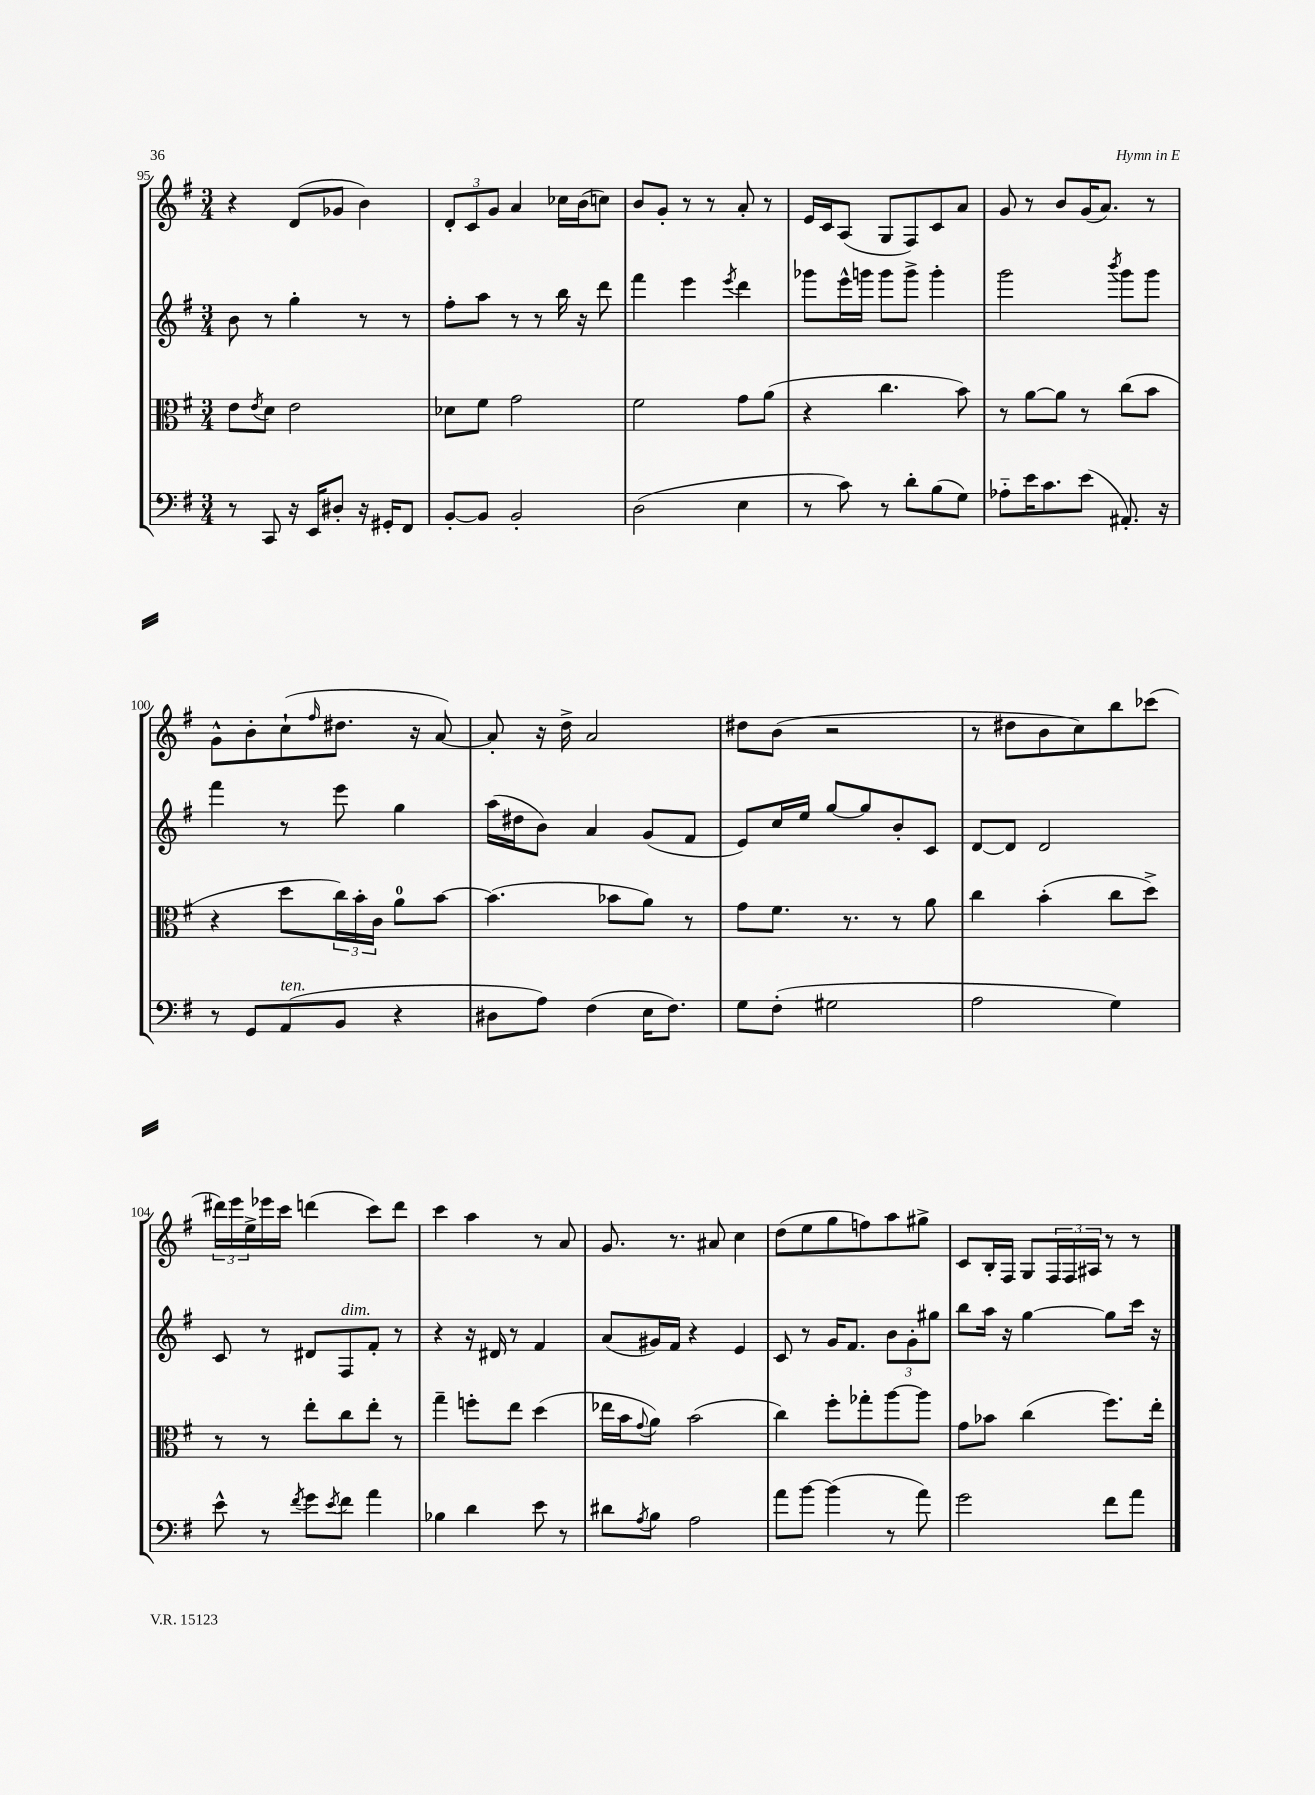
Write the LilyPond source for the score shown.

<<
\new StaffGroup <<
\new Staff = "s0" {
    \clef treble \key g \major \numericTimeSignature \time 3/4
    r4 d'8( ges'8 b'4) |
    \tuplet 3/2 { d'8-. c'8 g'8 } a'4 ces''16 b'16( c''8) |
    b'8 g'8-. r8 r8 a'8-. r8 |
    e'16 c'16 a8( g8 fis8) c'8 a'8 |
    g'8 r8 b'8 g'16( a'8.) r8 |
    g'8-^ b'8-. c''8-!( \grace { fis''16 } dis''8. r16 a'8~) |
    a'8-. r16 d''16-> a'2 |
    dis''8 b'8( r2 |
    r8 dis''8 b'8 c''8) b''8 ces'''8( |
    \tuplet 3/2 { dis'''16) e'''16 e''16-> } ees'''16 c'''16 d'''4( c'''8) d'''8 |
    c'''4 a''4 r8 a'8 |
    g'8. r8. ais'8 c''4 |
    d''8( e''8 g''8 f''8) a''8 gis''8-> |
    c'8 b16-. fis16 g8 \tuplet 3/2 { fis16 fis16 ais16 } r8 r8 \bar "|." |
}
\new Staff = "s1" {
    \clef treble \key g \major \numericTimeSignature \time 3/4
    b'8 r8 g''4-. r8 r8 |
    fis''8-. a''8 r8 r8 b''16 r16 d'''8 |
    fis'''4 e'''4 \acciaccatura { e'''8 } d'''4 |
    ges'''8 e'''16-^ g'''16 g'''8 g'''8-> g'''4-. |
    g'''2 \acciaccatura { b'''8 } g'''8 g'''8 |
    fis'''4 r8 e'''8 g''4 |
    a''16( dis''16 b'8) a'4 g'8( fis'8 |
    e'8) c''16 e''16 g''8~ g''8 b'8-. c'8 |
    d'8~ d'8 d'2 |
    c'8 r8 dis'8 fis8^\markup { \italic "dim." } fis'8-. r8 |
    r4 r16 dis'16 r8 fis'4 |
    a'8( gis'16) fis'16 r4 e'4 |
    c'8 r8 g'16 fis'8. \tuplet 3/2 { b'8 g'8-. gis''8 } |
    b''8 a''16 r16 g''4~ g''8 c'''16 r16 \bar "|." |
}
\new Staff = "s2" {
    \clef alto \key g \major \numericTimeSignature \time 3/4
    e'8 \acciaccatura { e'8 } d'8 e'2 |
    des'8 fis'8 g'2 |
    fis'2 g'8 a'8( |
    r4 c''4. b'8) |
    r8 a'8~ a'8 r8 c''8( b'8 |
    r4 d''8 \tuplet 3/2 { c''16) b'16-. c'16 } a'8-0 b'8~ |
    b'4.( bes'8 a'8) r8 |
    g'8 fis'8. r8. r8 a'8 |
    c''4 b'4-.( c''8 d''8->) |
    r8 r8 e''8-. c''8 e''8-. r8 |
    g''4-- f''8-. e''8 d''4( |
    ees''16 b'16 \appoggiatura { g'8 } a'8) b'2( |
    c''4) fis''8-. ges''8-. a''8~ a''8 |
    g'8 bes'8 c''4( fis''8.) e''16-. \bar "|." |
}
\new Staff = "s3" {
    \clef bass \key g \major \numericTimeSignature \time 3/4
    r8 c,8 r16 e,16 dis8-. r16 gis,16-. fis,8 |
    b,8~-. b,8 b,2-. |
    d2( e4 |
    r8 c'8) r8 d'8-. b8( g8) |
    aes8-_ e'16 c'8. e'8( ais,8.-.) r16 |
    r8 g,8 a,8^\markup { \italic "ten." }( b,8 r4 |
    dis8 a8) fis4( e16 fis8.) |
    g8 fis8-.( gis2 |
    a2 g4) |
    e'8-^ r8 \acciaccatura { fis'8 } g'8 \acciaccatura { e'8 } fis'8 a'4 |
    bes4 d'4 e'8 r8 |
    dis'8 \acciaccatura { a8 } b8 a2 |
    a'8 b'8~ b'4( r8 a'8) |
    g'2 fis'8 a'8 \bar "|." |
}
>>
>>
\layout { \context { \Score currentBarNumber = #95 } }
